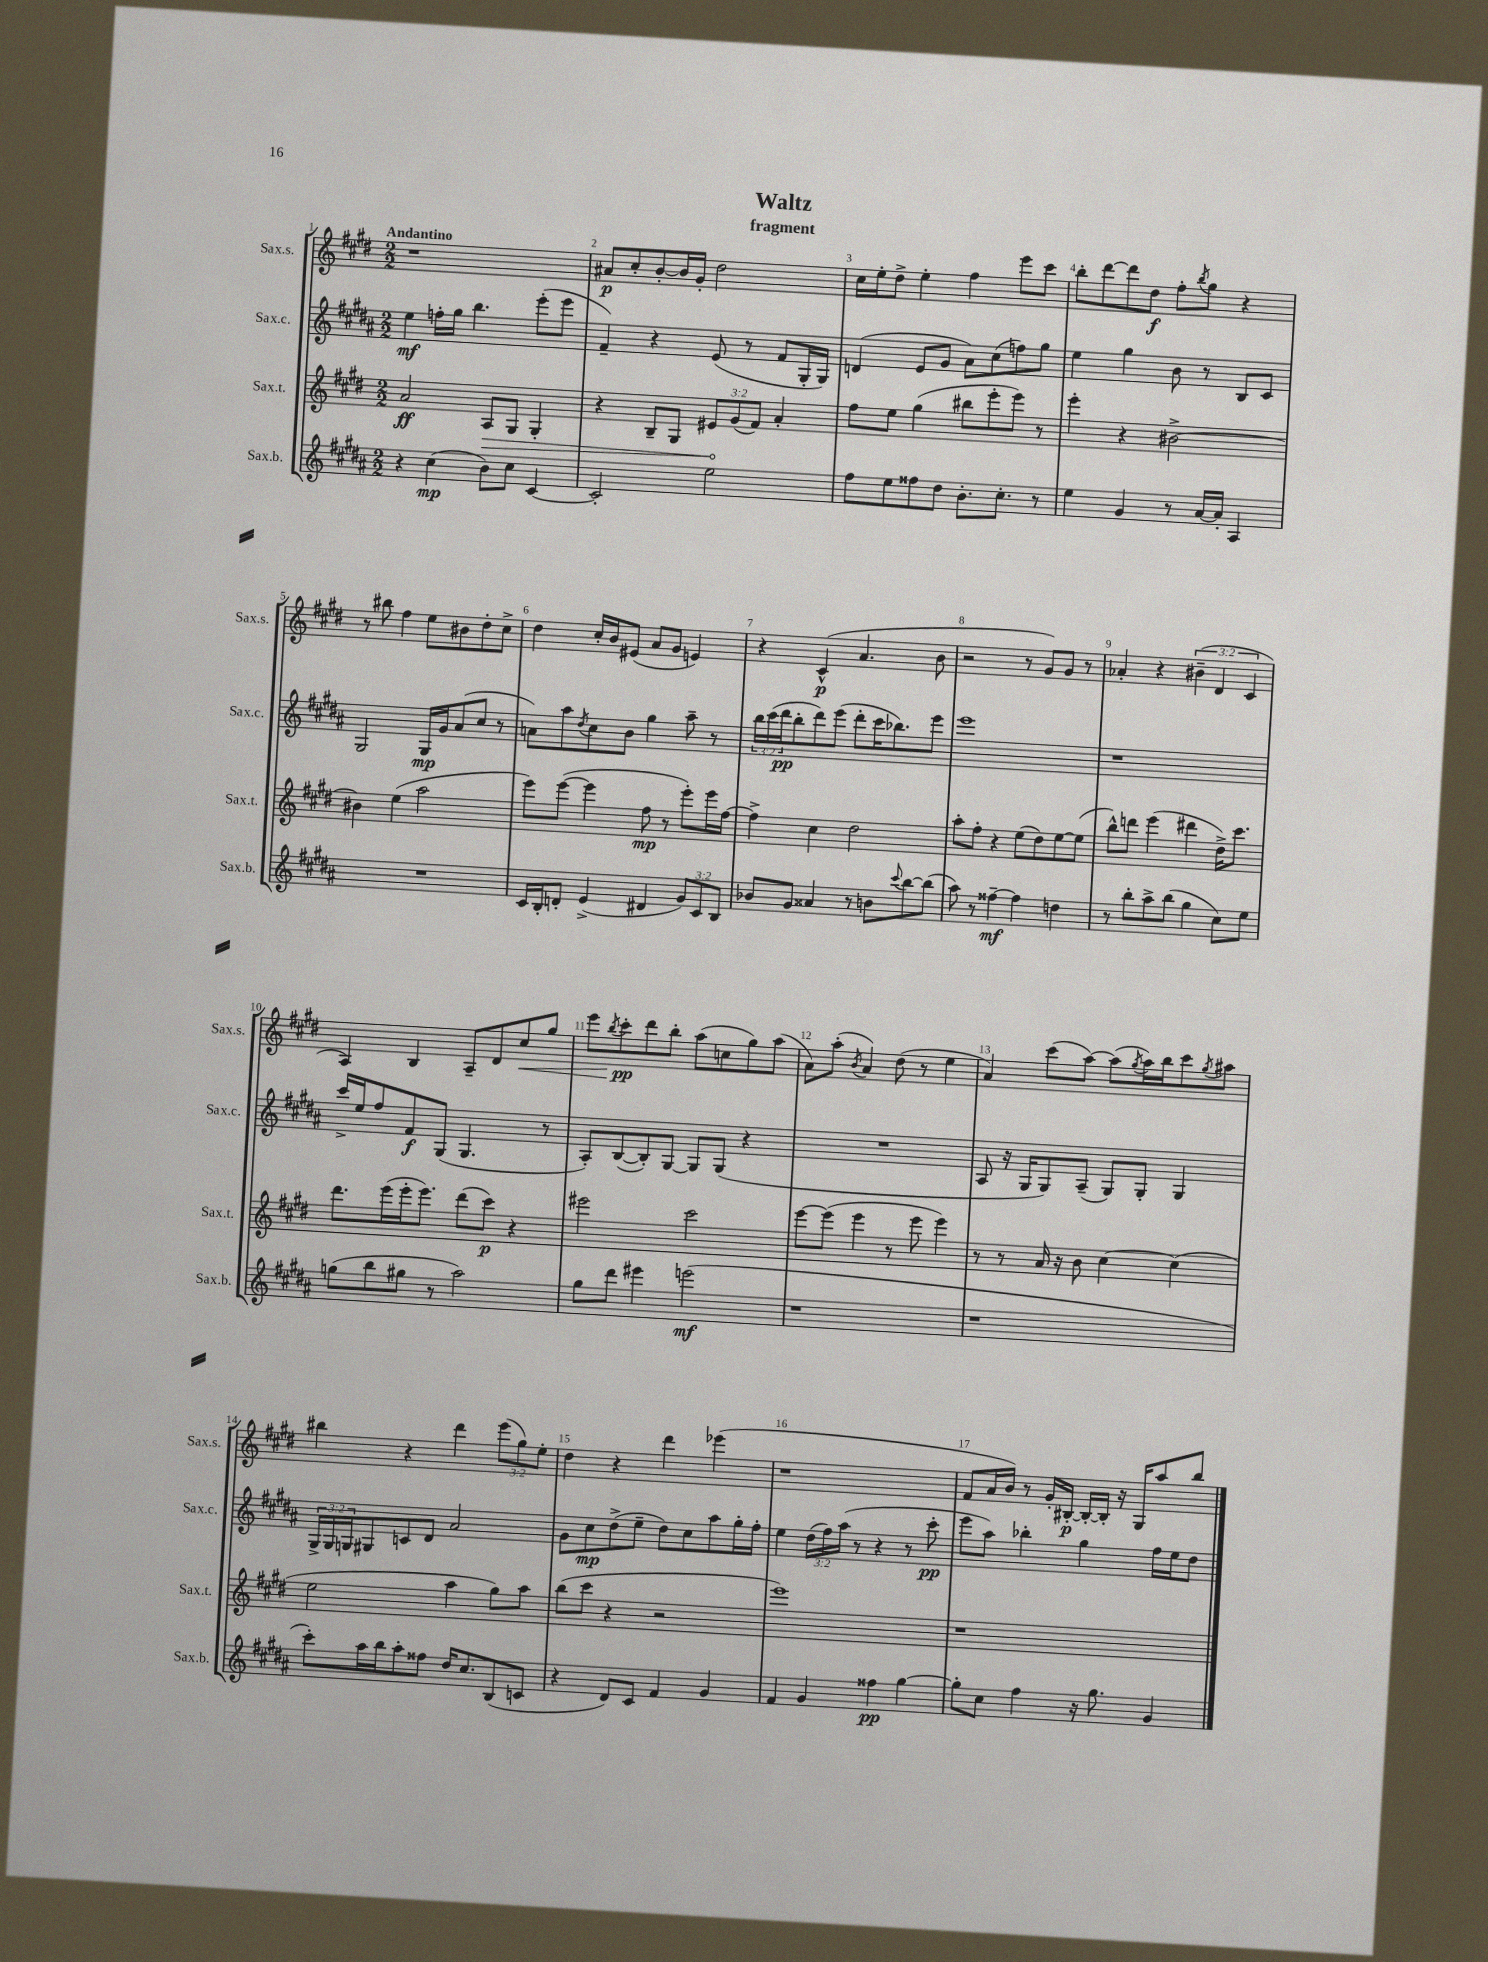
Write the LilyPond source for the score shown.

\header { title = "Waltz" subtitle = "fragment" }
<<
\new StaffGroup <<
\new Staff = "s0" \with { instrumentName = "Sax.s." shortInstrumentName = "Sax.s." } {
    \clef treble \key e \major \numericTimeSignature \time 2/2 \override Staff.TupletNumber.text = #tuplet-number::calc-fraction-text \tempo "Andantino"
    r1 |
    ais'8\p cis''8-. b'8~-. b'16 gis'16-. dis''2 |
    cis''16 e''16-. dis''8-> e''4-. fis''4 e'''8 cis'''8 |
    b''8-. dis'''8~ dis'''8 dis''8\f fis''8-. \acciaccatura { b''8 } gis''8 r4 |
    r8 bis''8 fis''4 e''8 bis'8 dis''8-. cis''8-> |
    dis''4 cis''16-. b'16 eis'8( a'8 gis'8 e'4) |
    r4 cis'4-^\p( a'4. b'8 |
    r2 r8 gis'8) gis'8 r8 |
    aes'4-. r4 \tuplet 3/2 { bis'4--( dis'4 cis'4 } |
    a4) b4 a8-- dis'8 cis''8\< gis''8 |
    e'''8 \acciaccatura { b''8 } cis'''8-.\pp\! dis'''8 b''8-. a''8( c''8 gis''8) a''8( |
    a'8) a''8-.( \acciaccatura { b'8 } a'4) dis''8( r8 e''4 |
    a'4) cis'''8( a''8~) a''8( \acciaccatura { gis''8 } a''16) b''16 cis'''8 \acciaccatura { gis''8 } ais''8 |
    bis''4 r4 dis'''4 \tuplet 3/2 { e'''8( gis''8) e''8-. } |
    dis''4 r4 dis'''4 ees'''4( |
    r1 |
    fis'8 a'16 b'16) r8 gis'16-. bis16~-.\p bis16~-. bis16-. r16 gis16 a''8 b''8 \bar "|." |
}
\new Staff = "s1" \with { instrumentName = "Sax.c." shortInstrumentName = "Sax.c." } {
    \clef treble \key b \major \numericTimeSignature \time 2/2 \override Staff.TupletNumber.text = #tuplet-number::calc-fraction-text
    e''4\mf f''16-. gis''16 b''4. e'''8-.( e'''8 |
    fis'4--) r4 e'8( r8 fis'8 gis16-. gis16) |
    d'4( e'8 gis'8 ais'8) cis''8( f''8) gis''8 |
    e''4 gis''4 b'8 r8 b8 cis'8 |
    gis2 gis16\mp gis'16 ais'8( cis''8 r8 |
    a'8) ais''8 \acciaccatura { dis''8 } cis''8 b'8 gis''4 ais''8-- r8 |
    \tuplet 3/2 { b''16 cis'''16( dis'''16\pp } b''8-. dis'''8) e'''8( dis'''8-. cis'''16 bes''8.) e'''8 |
    e'''1 |
    r1 |
    cis'''16-> e''16 fis''8 fis'8\f gis8( gis4. r8 |
    ais8-.) b8~( b8-.) gis8~ gis8 gis8( r4 |
    R1 |
    ais8 r16 gis16 gis8) ais8--( gis8) gis8-. gis4 |
    \tuplet 3/2 { gis16-> gis16 g16 } gis8 c'8 dis'8 ais'2 |
    gis'8 cis''8\mp dis''8->( e''8-- dis''8) cis''8 ais''8 gis''16-. fis''16-. |
    e''4 \tuplet 3/2 { dis''16( fis''16) ais''16( } r8 r4 r8 cis'''8-.\pp |
    e'''8 ais''8) bes''4-. gis''4 fis''16 e''16 dis''8 \bar "|." |
}
\new Staff = "s2" \with { instrumentName = "Sax.t." shortInstrumentName = "Sax.t." } {
    \clef treble \key e \major \numericTimeSignature \time 2/2 \override Staff.TupletNumber.text = #tuplet-number::calc-fraction-text
    a'2\ff \once \override Hairpin.circled-tip = ##t a8\> gis8 gis4-. |
    r4 b8-- gis8 \tuplet 3/2 { eis'8\! gis'8( fis'8) } a'4-. |
    fis''8 e''8 gis''4( bis''8 e'''8-. e'''8) r8 |
    e'''4-. r4 bis'2~-> |
    bis'4 e''4( a''2 |
    e'''8) e'''8~( e'''4 fis''8\mp r8 e'''8-.) e'''16 fis''16~ |
    fis''4-> cis''4 dis''2 |
    a''8-. fis''8-. r4 e''8( dis''8) e''8~ e''8( |
    b''8-^) d'''8 e'''4( dis'''4 dis''16->) cis'''8. |
    dis'''8. e'''16( e'''16-. e'''8.) dis'''8( cis'''8\p) r4 |
    eis'''2 cis'''2 |
    e'''8~ e'''8( e'''4 r8 e'''8 e'''4) |
    r8 r8 a'16 r16 b'8 cis''4~ cis''4( |
    e''2 a''4 gis''8) a''8 |
    b''8( cis'''8 r4 r2 |
    e'''1) |
    r1 \bar "|." |
}
\new Staff = "s3" \with { instrumentName = "Sax.b." shortInstrumentName = "Sax.b." } {
    \clef treble \key b \major \numericTimeSignature \time 2/2 \override Staff.TupletNumber.text = #tuplet-number::calc-fraction-text
    r4 cis''4\mp( b'8) cis''8 cis'4~ |
    cis'2-. e''2 |
    fis''8 e''8 fisis''8 dis''8 b'8.-. cis''8.-. r8 |
    e''4 gis'4 r8 ais'16~ ais'16-. ais4 |
    R1 |
    cis'16 b16-. d'8-. e'4->( dis'4 \tuplet 3/2 { gis'8) cis'8 b8 } |
    bes'8 gis'8 aisis'4 r8 b'8 \appoggiatura { cis'''8 } b''8~ b''8( |
    ais''8) r8 fisis''4~--\mf fisis''4 d''4 |
    r8 b''8-. ais''8-> b''8( gis''4 cis''8) e''8 |
    g''8( b''8 gis''8 r8 ais''2) |
    gis''8 dis'''8 eis'''4 e'''2\mf( |
    r1 |
    r1 |
    cis'''8-.) ais''16 b''16 ais''8-. fisis''8 dis''16 cis''8. b8( c'8 |
    r4 dis'8) cis'8 fis'4 gis'4 |
    fis'4 gis'4 fisis''4\pp gis''4~ |
    gis''8-. cis''8 fis''4 r16 gis''8. gis'4 \bar "|." |
}
>>
>>
\layout { \context { \Score \override BarNumber.break-visibility = ##(#f #t #t) barNumberVisibility = #all-bar-numbers-visible } }
